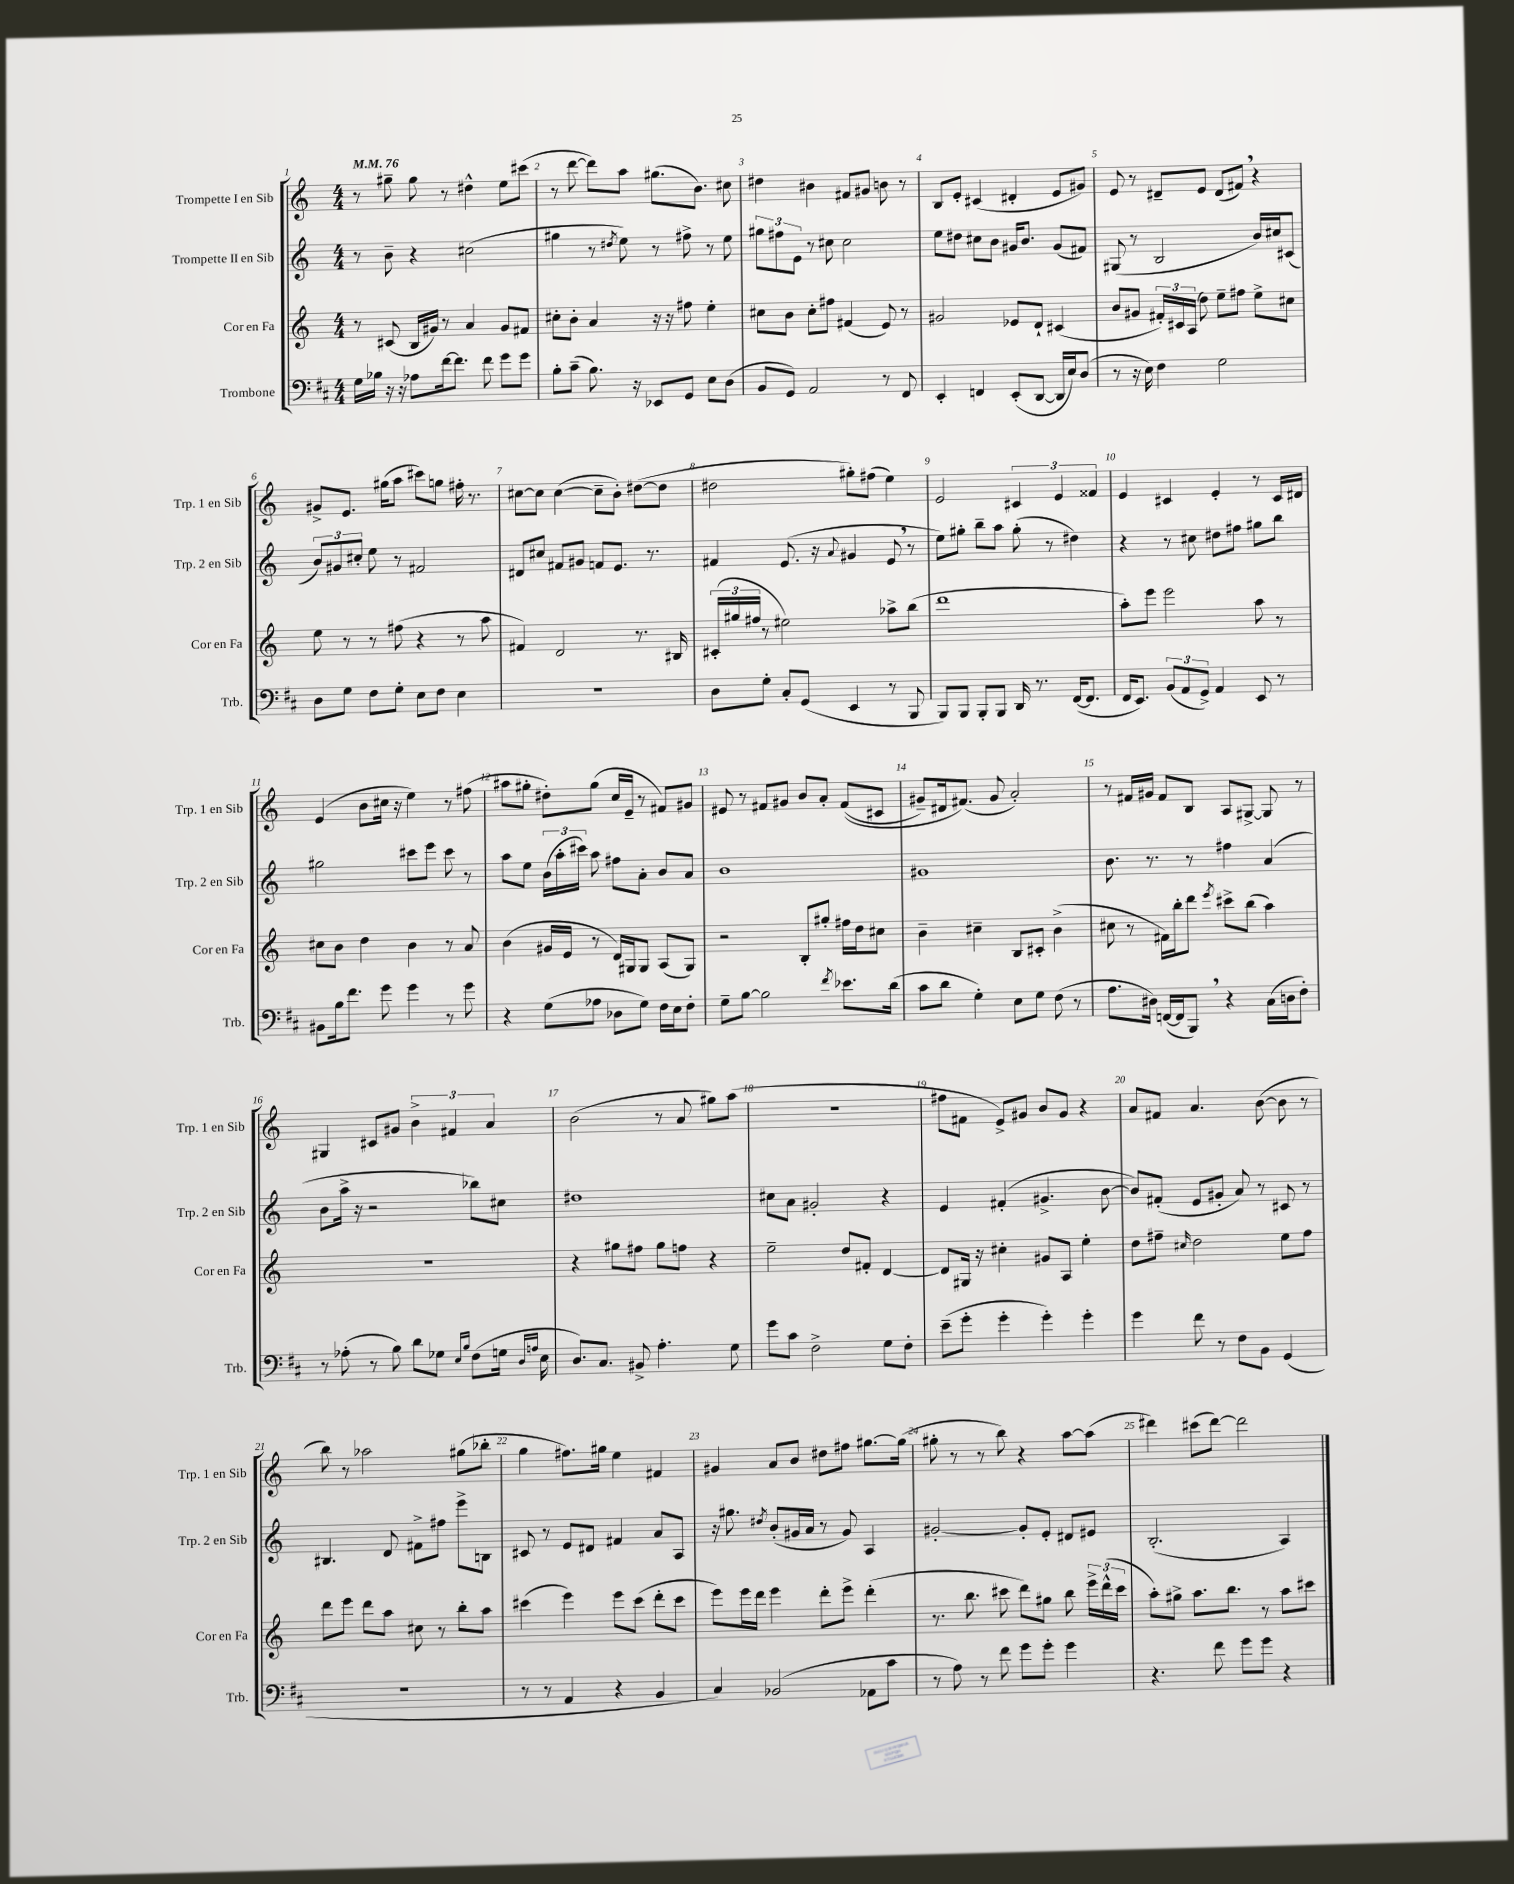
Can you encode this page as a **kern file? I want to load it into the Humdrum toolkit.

**kern	**kern	**kern	**kern
*part4	*part3	*part2	*part1
*staff4	*staff3	*staff2	*staff1
*I"Trombone	*I"Cor en Fa	*I"Trompette II en Sib	*I"Trompette I en Sib
*I'Trb.	*I'Cor en Fa	*I'Trp. 2 en Sib	*I'Trp. 1 en Sib
*clefF4	*clefG2	*clefG2	*clefG2
*k[f#c#]	*k[]	*k[]	*k[]
*M4/4	*M4/4	*M4/4	*M4/4
*MM76	*MM76	*MM76	*MM76
=1	=1	=1	=1
16G\LL	8r	8r	8r
16B-X\JJ	.	.	.
16r	(8c#X/	8b~\	8gg#X~\
16r	.	.	.
8A-X\L	16B/LL	4r	8gg#\
.	16g#X/JJ)	.	.
[16f#\k	8r	.	8r
8.f#\J]	.	.	.
.	4a/	(2cc#X\	4dd#X^^\
8f#\	.	.	.
8g\L	8g#/L	.	8ee\L
8g\J	8f#X/J	.	(8ccc#X\J
=2	=2	=2	=2
8B'\L	8cc#X'\L	4gg#X\	8r
(8c#~\J	8b'\J	.	[8ddd\
8.B\)	4a/	8r	8ddd\L])
.	.	8qdd#X/	.
.	.	8ee\)	8aa\J
16r	.	.	.
8EE-X/L	16r	8r	(8.gg#X\L
.	16r	.	.
8GG/J	8ff#X\	8ff#X^\	.
.	.	.	8.b\J)
8E\L	4ee'\	8r	.
(8D\J	.	8ee\	8cc#X\
=3	=3	=3	=3
8BB/L	8cc#X\L	12gg#X\L	4dd#X\
.	.	12ff#X\	.
8GG/J)	8b\J	.	.
.	.	12e\J	.
2AA/	8cc#'\L	8r	4b#X\
.	8ff#X\J	8cc#X\	.
.	(4f#X/	2cc#\	8f#X/L
.	.	.	8g#X/J
8r	8e/)	.	8bn\
8FF#/	8r	.	8r
=4	=4	=4	=4
4EE'/	2g#X/	8ee\L	8B/L
.	.	8dd#X\J	8e'/J
4FFn/	.	8cc#X\L	(4c#X/
.	.	8b\J	.
(8EE'/L	8e-X/L	16g#X/KL	4d#X'/
.	.	8.b/J	.
[8DD/J	8d`/J	.	.
16DD/LL]	(4c#X/	(8g#/L	8e/L
16E/J)	.	.	.
(8D/J	.	8f#X/J)	8g#X/J)
=5	=5	=5	=5
8r	8b/L	(8G#X/	8e/
16r	8g#X/J	8r	8r
16E\)	.	.	.
4F#\	24f#X'/LL)	2B/	8d#X~/L
.	24c#X/	.	.
.	(24A/JJ	.	.
.	8dd\)	.	8e/J
2G\	8ee~\L	.	(8d#/L
.	8ff#X\J	.	8f#X,/J)
.	8ee^\L	16b/LL)	4r
.	.	16cc#X/J	.
.	8cc#X\J	(8c#X/J	.
!!LO:LB:g=z
=6	=6	=6	=6
8D\L	8ee\	12b/L)	8g#X^/L
.	.	12g#X/	.
8G\J	8r	.	8.e/J
.	.	12cc#X'/J	.
8F#\L	8r	8ee\	.
.	.	.	(16gg#X\KL
8G'\J	(8ff#X\	8r	8aa\J
8E\L	4r	2f#X/	8ccc#X\L)
8F#\J	.	.	8ggn\J
4E\	8r	.	16ff#X'\
.	.	.	8.r
.	8aa\	.	.
=7	=7	=7	=7
1r	4f#X/)	8d#X/L	[8cc#X\L
.	.	8cc#X/J	8cc#\J]
.	2d/	8f#X/L	([4cc#\
.	.	8g#X/J	.
.	.	8fn/L	8cc#~\L]
.	.	8.e/J	8b'\J)
.	8.r	.	([8dd#X\L
.	.	8.r	.
.	.	.	8dd#\J]
.	16B#X/	.	.
=8	=8	=8	=8
8D\L	(24c#X'/LL	4f#X/	2dd#X\
.	24gg#X/	.	.
.	24ff#X/JJ	.	.
8G'\J	8r	.	.
8C#'/L	2ee#X\)	(8.e/	.
(8GG/J	.	.	.
.	.	16r	.
.	.	8qqa/	.
4EE/	.	4g#X/	8gg#X'\L)
.	.	.	(8ff#X\J
8r	8aa-X^\L	8e,/	4ee\)
8BBB/	(8bb\J	8r	.
=9	=9	=9	=9
8BBB/L)	1ddd	8ee\L)	2e/
8BBB/J	.	8gg#X'\J	.
8BBB'/L	.	8bb~\L	.
8BBB/J	.	8aa\J	.
16DD/	.	(8gg#'\	6c#X/
8.r	.	.	.
.	.	8r	.
.	.	.	6e/
([16FF#/KL	.	4dd#X\)	.
8.FF#/J]	.	.	.
.	.	.	6f##X/
=10	=10	=10	=10
16FF#/KL	8aa'\L)	4r	4e/
8.EE/J)	.	.	.
.	8eee\J	.	.
(12BB/L	2eee\	8r	4c#X/
12AA/	.	.	.
.	.	8cc#X\	.
12GG^/J)	.	.	.
4AA/	.	8dd#X\L	4e'/
.	.	8ff#X\J	.
8EE/	8aa\	8gg#X\L	8r
8r	8r	8bb\J	16c#/LL
.	.	.	16d#X/JJ
!!LO:LB:g=z
=11	=11	=11	=11
8BB#X\L	8cc#X\L	2gg#X\	(4e/
16B\k	8b\J	.	.
8.f#\J	.	.	.
.	4dd\	.	8b\L
8g\	.	.	16cc#X\Jk
.	.	.	16r
4g\	4b\	8ccc#X\L	4ee\)
.	.	8eee\J	.
8r	8r	8ccc#\	8r
8g\	8a/	8r	(8ff#X\
=12	=12	=12	=12
4r	(4b\	8aa\L	8aa#X\L
.	.	8ee\J	8gg#X'\J
(8G\L	16g#X/LL	(24b\LL	8dd#X'\L)
.	.	24aa'\	.
.	16e/JJ	.	.
.	.	24ccc#X\JJ)	.
8A-X\J	8r	8aa\	(8gg#\J
8D-X\L	16d/LL)	8ff#X\L	16cc/LL
.	16G#X/J	.	16e~/JJ
8G\J)	8G#/J	8a'\J	8r
16F#\LL	(8A/L	8b/L	8f#X/L)
16E\J	.	.	.
8F#'\J	8G#/J)	8a/J	8g#X/J
=13	=13	=13	=13
8G~\L	2r	1b	8e#X/
[8B\J	.	.	8r
2B\]	.	.	8f#X/L
.	.	.	8g#X/J
.	8B'/L	.	8b/L
.	8gg#X'/J	.	8a'/J
8qf#/	.	.	.
8.e-X\L	16ff#X\LL	.	((8f#/L
.	16dd\J	.	.
.	8cc#X\J	.	8c#X/J
(16d\Jk	.	.	.
=14	=14	=14	=14
8c#\L	4b~\	1g#X	8g#X~/L)
8d\J	.	.	16d#X/k
.	.	.	(8.f#X/J)
4G'\)	4cc#X~\	.	.
.	.	.	8g#/
8E\L	8B/L	.	2a'/)
8G\J	8c#X'/J	.	.
(8F#\	(4b^\	.	.
8r	.	.	.
=15	=15	=15	=15
8.A\L	8cc#X\	8.b\	8r
.	8r	.	16f#X/LL
16D#X\Jk)	.	8.r	16g#X/JJ
([16FFn/LL	16f#X\LL)	.	8f#/L
16FF/J]	16bb'\J	.	.
8BBB,/J)	8ddd\J	8r	8B/J
.	8qeee/	.	.
4r	8ccc#X^\L	4ff#X\	8A/L
.	(8bb\J	.	[8G#X^/J
(16C#\LL	4aa\)	(4a/	8G#/]
16Dn\J	.	.	.
8F#'\J)	.	.	8r
!!LO:LB:g=z
=16	=16	=16	=16
8r	1r	8b\L	4G#X/
(8A-X'\	.	16aa^\Jk	.
.	.	16r	.
8r	.	2r	8c#X/L
8B\)	.	.	8g#X/J
8d\L	.	.	6b^\
8G-X\J	.	.	.
.	.	.	6f#X/
16qqE/LL	.	.	.
16qqB/JJ	.	.	.
(8F#\L	.	8bb-X\L)	.
.	.	.	6a/
16Gn\Jk	.	8cc#X\J	.
16qqD/LL	.	.	.
16qqAn/JJ	.	.	.
16E\	.	.	.
=17	=17	=17	=17
8.D/L)	4r	1dd#X	(2b\
8.C#/J	.	.	.
.	8gg#X\L	.	.
8BB#X^/	8ff#X\J	.	.
4.A'\	8gg#\L	.	8r
.	8ffn\J	.	8a/
.	4r	.	8gg#X\L)
8G\	.	.	(8aa\J
=18	=18	=18	=18
8g\L	2ee~\	8cc#X\L	1r
8c#\J	.	8a\J	.
2F#^\	.	2g#X'/	.
.	8dd/L	.	.
.	8f#X'/J	.	.
8G\L	[4d/	4r	.
8F#'\J	.	.	.
=19	=19	=19	=19
(8e~\L	8d/L]	4e/	8ff#X\L
8g'\J	16G#X/Jk	.	8f#X\J
.	16r	.	.
4g'\	4cc#X'\	(4f#X'/	8e^/L)
.	.	.	8g#X/J
4g'\)	8g#X/L	4.g#X^/	8b/L
.	8A/J	.	8g#/J
4g'\	4ee'\	.	4r
.	.	[8b\	.
=20	=20	=20	=20
4g\	8dd\L	8b/L])	8a/L
.	8ff#X~\J	(8f#X'/J	8f#X/J
.	16qqcc#X/	.	.
8f#\	2dd\	8e/L	4.a/
8r	.	8g#X'/J	.
8F#\L	.	8a/)	.
8BB\J	.	8r	([8b\
(4GG/	8ee\L	8c#X/	8b\]
.	8ff#\J	8r	8r
!!LO:LB:g=z
=21	=21	=21	=21
1r	8ddd\L	4.B#X/	8bb\)
.	8eee\J	.	8r
.	8ddd\L	.	2aa-X\
.	8aa\J	8d/	.
.	8cc#X\	8f#X^\L	.
.	8r	8ff#X\J	.
.	8bb'\L	8eee^\L	(8gg#X\L
.	8aa\J	8Bn\J	8bb-X'\J
=22	=22	=22	=22
8r	(4ccc#X\	8c#X/	4gg\
8r	.	8r	.
4AA/	4eee\)	8e/L	8.ff#X\L)
.	.	8d#X/J	.
.	.	.	16gg#X\Jk
4r	8eee\L	4f#X/	4ee\
.	(8ccc#\J	.	.
4BB/	8ddd'\L	8a/L	4f#X/
.	8ccc#\J	8A/J	.
=23	=23	=23	=23
4C#/)	8eee\L)	16r	4g#X/
.	.	8.gg#X\	.
.	16eee\L	.	.
.	16ddd\JJ	.	.
.	.	8qdd#X/	.
(2BB-X/	4eee\	(8b'/L	8a/L
.	.	16g#X/L	8b/J
.	.	16a/JJ	.
.	8ddd'\L	8r	8dd#X\L
.	8eee^\J	8g#/)	8ff#X\J
8AA-X\L	(4ddd'\	4A/	[8.gg#X\L
8c#\J	.	.	.
.	.	.	(16gg#\Jk]
=24	=24	=24	=24
8r	8.r	[2g#X'/	8gg#X'\
8A\)	.	.	8r
.	8.bb\	.	.
8r	.	.	8r
8f#\	8ccc#X\	.	8bb\)
8g\L	8ddd\L)	8g#'/L]	4r
8g'\J	8gg#X\J	8e'/J	.
4g\	8bb\	8d#X/L	[8aa\L
.	24eee^\LL	8e#X/J	(8aa\J]
.	(24ddd^^\	.	.
.	24ccc#\JJ	.	.
=25	=25	=25	=25
4.r	8aa'\L)	(2.B'/	4ddd#X\)
.	8gg#X^\J	.	.
.	8.aa\L	.	(8ccc#X\L
8f#\	.	.	[8ddd#\J)
.	8.bb\J	.	.
8g\L	.	.	2ddd#\]
8g\J	8r	.	.
4r	8aa\L	4A/)	.
.	8ccc#X\J	.	.
==	==	==	==
*-	*-	*-	*-
